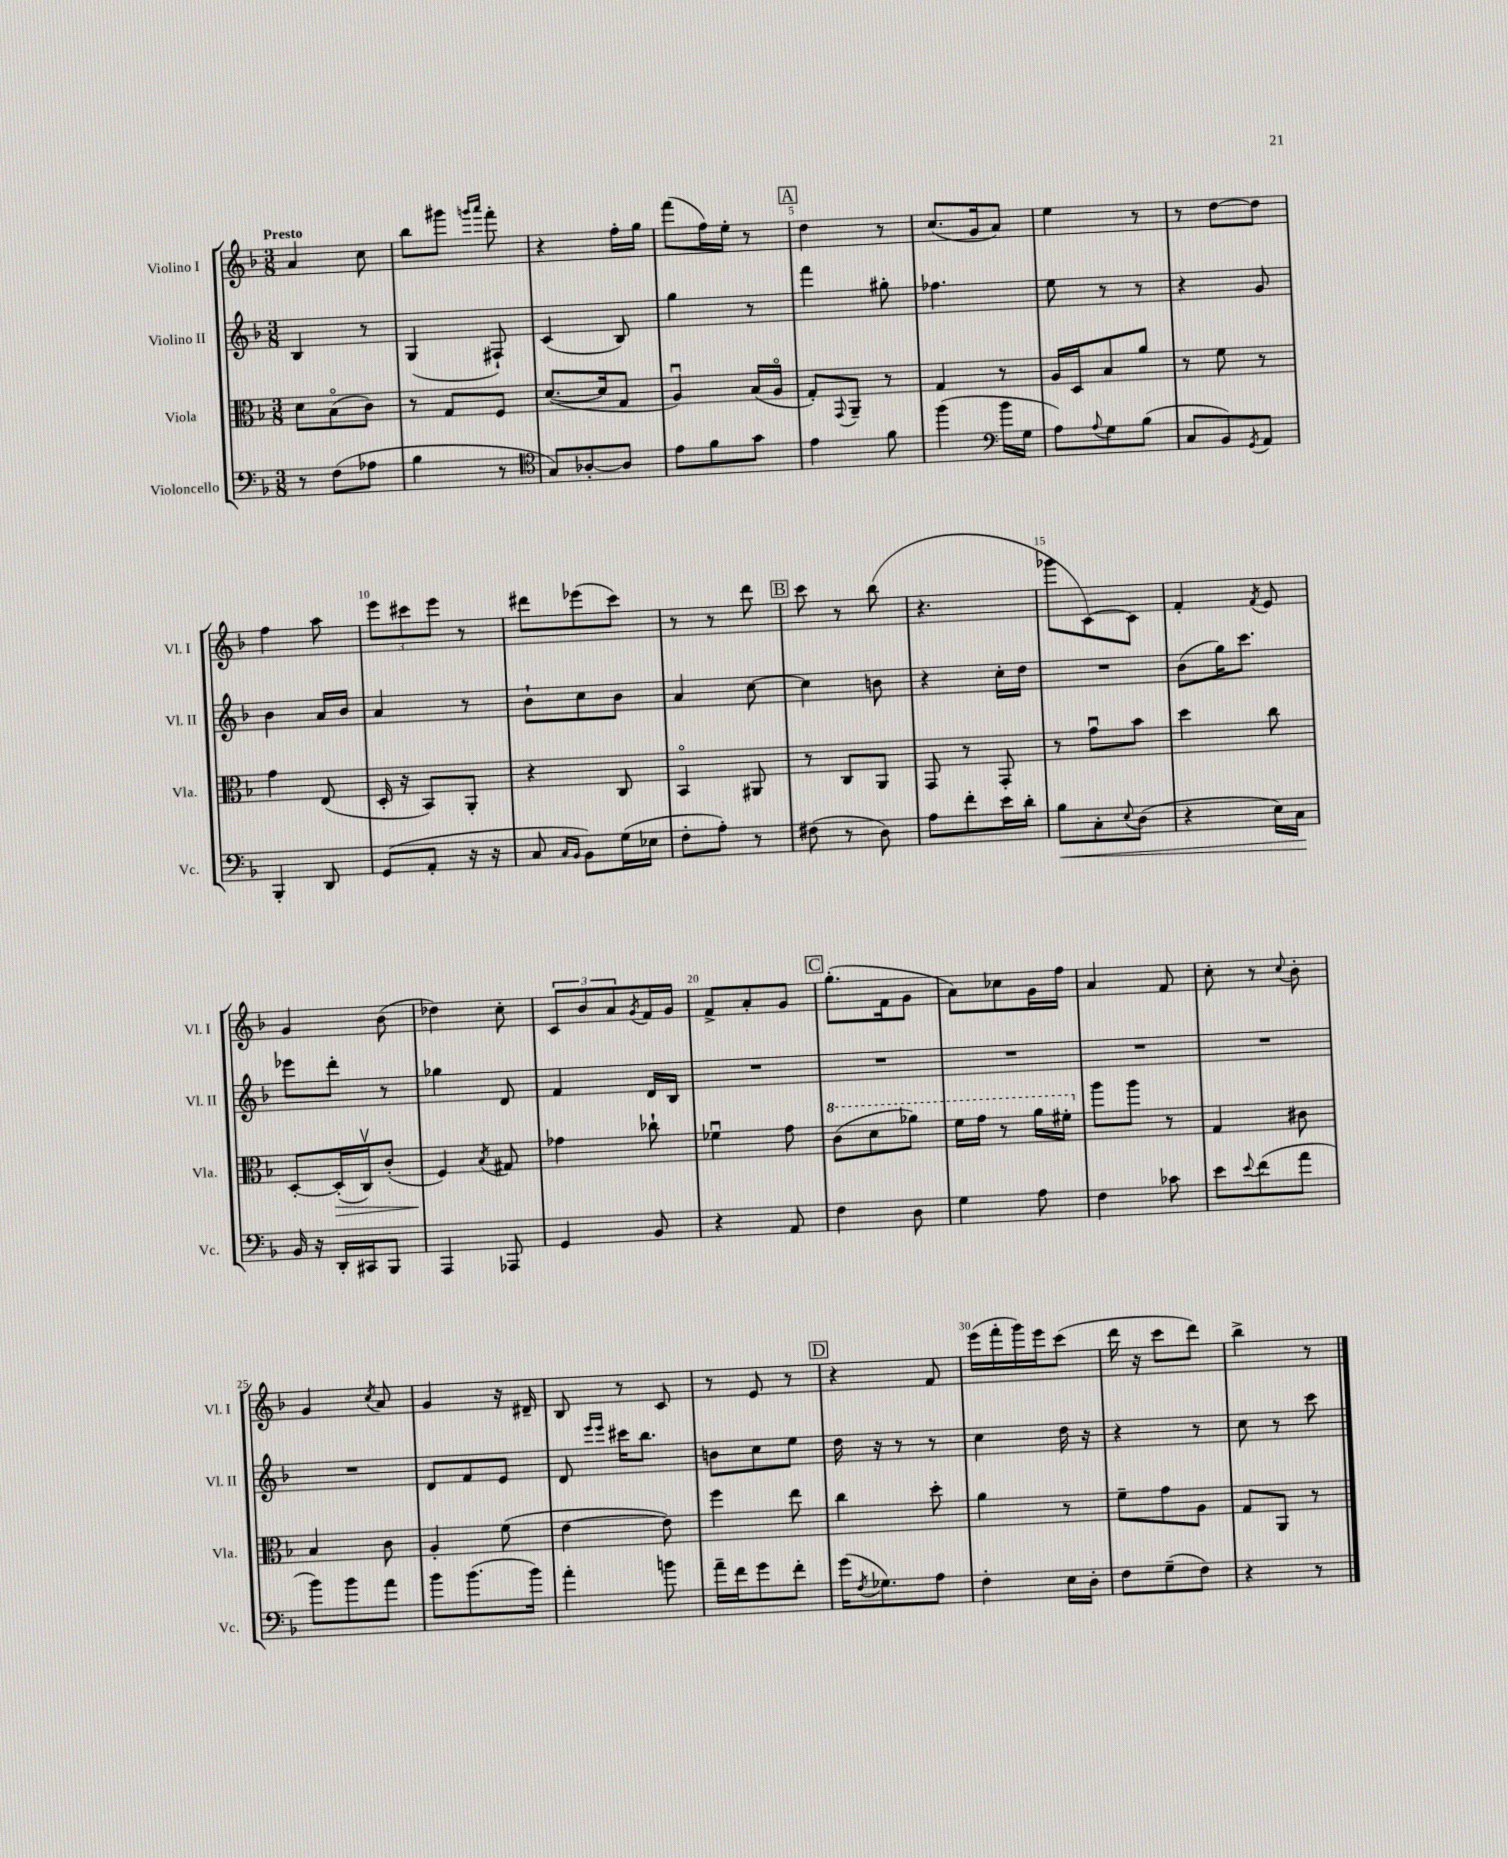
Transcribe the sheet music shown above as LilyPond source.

<<
\new StaffGroup <<
\new Staff = "s0" \with { instrumentName = "Violino I" shortInstrumentName = "Vl. I" } {
    \clef treble \key f \major \numericTimeSignature \time 3/8 \tempo "Presto"
    a'4 c''8 |
    bes''8 gis'''8 \grace { g'''16 a'''16 } f'''8-. |
    r4 f''16-. g''16 |
    f'''8( f''16) e''16-. r8 |
    \mark \markup { \box "A" } d''4 r8 |
    c''8.( g'16 a'8) |
    e''4 r8 |
    r8 d''8~ d''8 |
    f''4 a''8 |
    \tuplet 3/2 { e'''8 cis'''8 e'''8 } r8 |
    dis'''8 ees'''8( c'''8) |
    r8 r8 d'''8 |
    \mark \markup { \box "B" } c'''8 r8 bes''8( |
    r4. |
    ges'''8 c'8~) c'8 |
    f'4-. \acciaccatura { f'8 } e'8 |
    g'4 bes'8( |
    des''4) c''8-. |
    \tuplet 3/2 { c'8 bes'8 a'8 } \acciaccatura { g'8 } f'16 g'16 |
    f'8-> a'8-. g'8 |
    \mark \markup { \box "C" } g''8.-.( f'16 g'8 |
    a'8) ces''8 g'16 f''16 |
    a'4 f'8 |
    c''8-. r8 \appoggiatura { c''8 } bes'8-. |
    g'4 \acciaccatura { c''8 } a'8 |
    g'4 r16 dis'16-- |
    bes8 r8 c'8 |
    r8 e'8 r8 |
    \mark \markup { \box "D" } r4 f'8 |
    e'''16( f'''16-. g'''16) e'''16 c'''8( |
    d'''16 r16 c'''8 d'''8) |
    bes''4-> r8 \bar "|." |
}
\new Staff = "s1" \with { instrumentName = "Violino II" shortInstrumentName = "Vl. II" } {
    \clef treble \key f \major \numericTimeSignature \time 3/8
    bes4 r8 |
    g4( fis8-!) |
    c'4( bes8) |
    g''4 r8 |
    \mark \markup { \box "A" } f'''4 gis''8-. |
    fes''4. |
    e''8 r8 r8 |
    r4 g'8 |
    bes'4 a'16 bes'16 |
    a'4 r8 |
    bes'8-! c''8 bes'8 |
    a'4 c''8~ |
    \mark \markup { \box "B" } c''4 b'8 |
    r4 c''16-. d''16 |
    R4. |
    bes'8( g''16) c'''8. |
    ees'''8 d'''8-. r8 |
    ges''4 d'8 |
    f'4 d'16 bes16 |
    R4. |
    \mark \markup { \box "C" } R4. |
    R4. |
    R4. |
    R4. |
    R4. |
    d'8 f'8 e'8 |
    d'8 \grace { e'''16 e'''16 } cis'''16 bes''8. |
    b'8 c''8 e''8 |
    \mark \markup { \box "D" } d''16 r16 r8 r8 |
    c''4 d''16 r16 |
    r4 r8 |
    c''8 r8 c'''8 \bar "|." |
}
\new Staff = "s2" \with { instrumentName = "Viola" shortInstrumentName = "Vla." } {
    \clef alto \key f \major \numericTimeSignature \time 3/8
    d'8 bes8\flageolet( c'8) |
    r8 g8 f8 |
    d'8.~( d'16 g8 |
    a4\downbow) bes16( a16\flageolet |
    \mark \markup { \box "A" } g8-.) \appoggiatura { g,8 } a,8-- r8 |
    g4 r8 |
    a16 d16 bes8 a'8 |
    r8 f'8 r8 |
    g'4 e8( |
    d16-. r16 bes,8) a,8-. |
    r4 c8 |
    bes,4\flageolet ais,8 |
    \mark \markup { \box "B" } r8 c8 a,8 |
    g,8 r8 g,8-. |
    r8 g'8\downbow bes'8 |
    d''4 c''8 |
    d8~-. d16-.\>( c16\upbow) c'8-.( |
    f4\!) \acciaccatura { bes8 } gis8 |
    ges'4 ces''8-! |
    fes'4\downbow g'8 |
    \mark \markup { \box "C" } \ottava #1 c''8( d''8 aes''8) |
    f''16 g''16 r8 a''16 fis''16-. \ottava #0 |
    a''8 a''8 r8 |
    g4 cis'8 |
    bes4 c'8 |
    a4-. f'8( |
    e'4~ e'8) |
    f''4 e''8 |
    \mark \markup { \box "D" } c''4 d''8-. |
    a'4 r8 |
    f'8-- g'8 a8 |
    g8 a,8 r8 \bar "|." |
}
\new Staff = "s3" \with { instrumentName = "Violoncello" shortInstrumentName = "Vc." } {
    \clef bass \key f \major \numericTimeSignature \time 3/8
    r8 f8( aes8 |
    bes4 r8 |
    \clef tenor g8) aes8~-. aes8 |
    e'8 f'8 g'8 |
    \mark \markup { \box "A" } e'4 f'8 |
    f''4( \clef bass bes'16 g16 |
    a8) \appoggiatura { a8 } g8 bes8( |
    c8 bes,8) \acciaccatura { g,8 } a,8 |
    bes,,4-. d,8 |
    g,8( a,8-. r16 r16 |
    c8 \grace { c16 bes,16 } bes,8) g16( ees16 |
    f8-. a8-.) r8 |
    \mark \markup { \box "B" } fis8( r8 d8) |
    a8 f'8-. e'16 d'16-. |
    bes8\< c8-. \appoggiatura { e8 } d8( |
    r4 e16) c16\! |
    bes,16 r16 d,16-. cis,16 bes,,8 |
    a,,4 aes,,8 |
    g,4 bes,8 |
    r4 a,8 |
    \mark \markup { \box "C" } f4 d8 |
    g4 a8 |
    f4 ces'8 |
    e'8 \appoggiatura { e'8 } f'8( a'8 |
    bes'8) bes'8 a'8 |
    bes'8 bes'8.( bes'16) |
    a'4-. b'8 |
    a'16-- f'16 g'8 f'8-. |
    \mark \markup { \box "D" } g'16( \acciaccatura { f8 } ges8.) a8 |
    f4-. e16 d16-. |
    f8 g8--( f8) |
    r4 r8 \bar "|." |
}
>>
>>
\layout { \context { \Score \override BarNumber.break-visibility = ##(#f #t #t) barNumberVisibility = #(every-nth-bar-number-visible 5) } }
